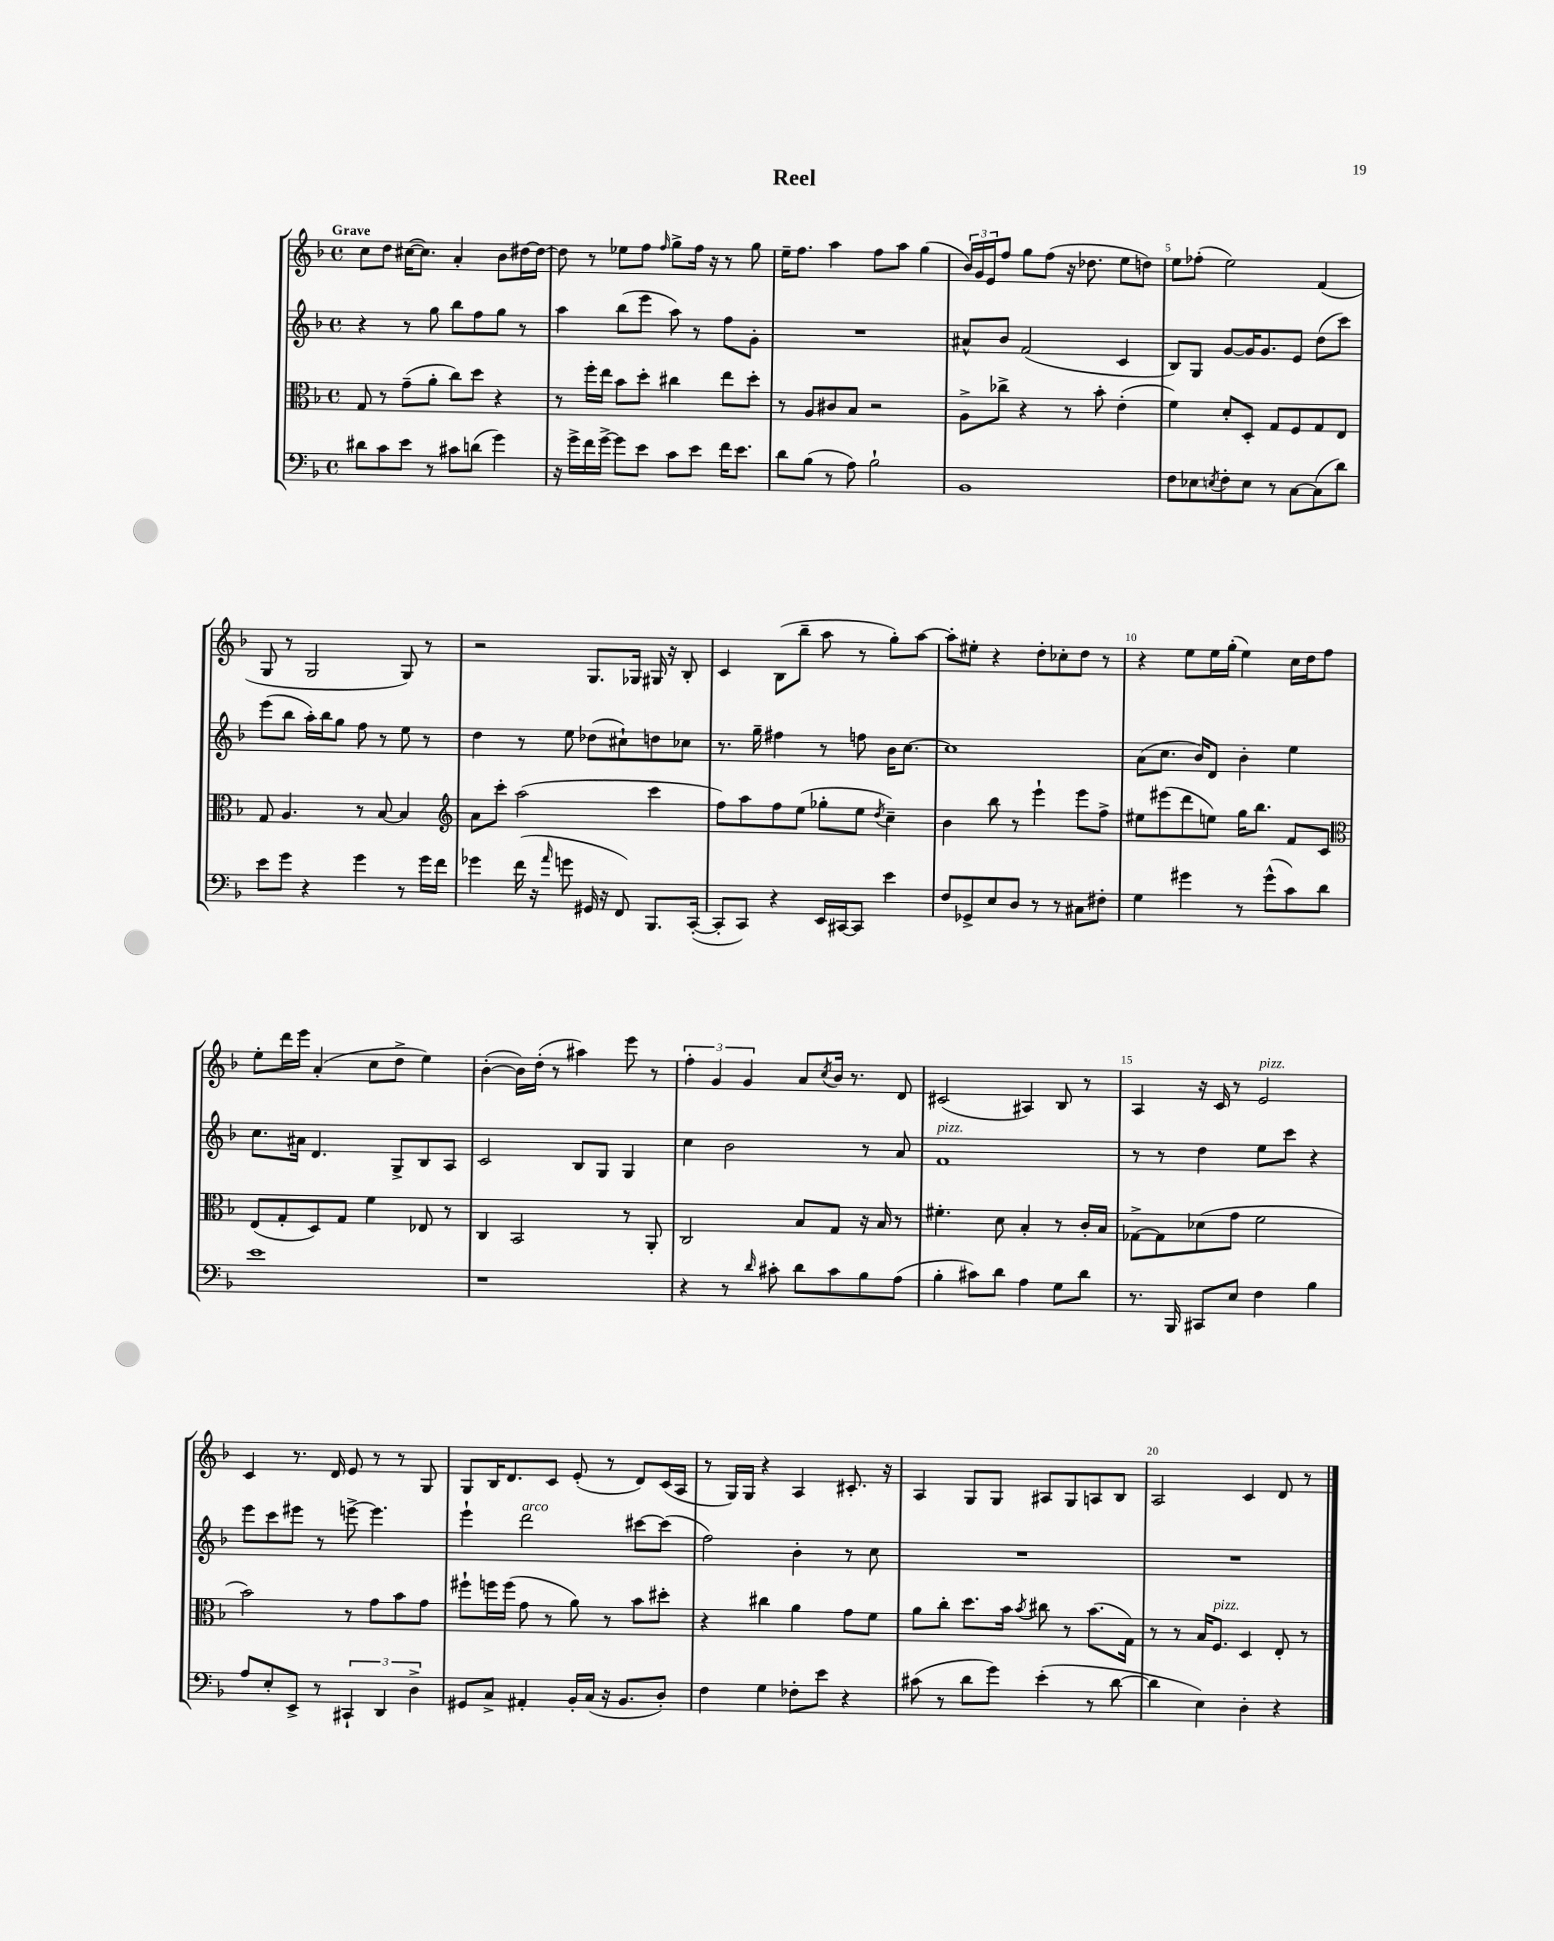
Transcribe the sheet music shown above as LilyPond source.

\header { title = "Reel" }
<<
\new StaffGroup <<
\new Staff = "s0" {
    \clef treble \key f \major \defaultTimeSignature \time 4/4 \tempo "Grave"
    c''8 d''8 cis''16~( cis''8.) a'4-. bes'8 dis''16~ dis''16~ |
    dis''8 r8 ees''8 f''8 \grace { f''16 } g''8-> f''16 r16 r8 g''8 |
    e''16-- f''8. a''4 f''8 a''8 g''4( |
    \tuplet 3/2 { bes'16) g'16 e'16 } f''8 g''8 f''8( r16 des''8. e''8 d''8) |
    e''8 fes''8-.( e''2) f'4( |
    g8 r8 g2 g8) r8 |
    r2 g8. ges16 gis16 r16 bes8-. |
    c'4 bes8( bes''8-- a''8 r8 g''8-.) a''8~ |
    a''8-. eis''8-. r4 d''8-. ces''8-. d''8 r8 |
    r4 e''8 e''16 g''16-.( e''4) c''16 d''16 f''8 |
    e''8-. d'''16 e'''16 a'4-.( c''8 d''8-> e''4) |
    bes'4~-.( bes'16) d''16-.( r8 ais''4) e'''8 r8 |
    \tuplet 3/2 { f''4-. g'4 g'4 } a'8 \acciaccatura { c''8 } bes'16 r8. d'8 |
    cis'2( ais4) bes8 r8 |
    a4 r16 c'16 r8 e'2^\markup { \italic "pizz." } |
    c'4 r8. d'16 e'8 r8 r8 g8 |
    g8 bes16 d'8. c'8 e'8-.( r8 d'8) c'16( a16 |
    r8 g16) g16 r4 a4 cis'8.-. r16 |
    a4 g8 g8 ais8 g8 a8 bes8 |
    a2 c'4 d'8 r8 \bar "|." |
}
\new Staff = "s1" {
    \clef treble \key f \major \defaultTimeSignature \time 4/4
    r4 r8 g''8 bes''8 f''8 g''8 r8 |
    a''4 bes''8( e'''8 a''8) r8 f''8 g'8-. |
    R1 |
    ais'8-^ bes'8 f'2( c'4 |
    bes8) g8 g'8~ g'16 g'8. e'8 d''8( c'''8) |
    e'''8( bes''8 a''16-.) bes''16 g''8 f''8 r8 e''8 r8 |
    d''4 r8 e''8 des''8( cis''8-!) d''8 ces''8 |
    r8. g''16-- fis''4 r8 f''8 bes'16 c''8.~ |
    c''1 |
    a'8( c''8. bes'16) d'8 bes'4-. e''4 |
    c''8. ais'16 d'4. g8-> bes8 a8 |
    c'2 bes8 g8 g4 |
    c''4 bes'2 r8 a'8 |
    f'1^\markup { \italic "pizz." } |
    r8 r8 d''4 e''8 c'''8 r4 |
    e'''8 c'''8 eis'''8 r8 e'''8~-> e'''4. |
    e'''4-! d'''2^\markup { \italic "arco" } cis'''8~ cis'''8( |
    f''2) bes'4-. r8 c''8 |
    R1 |
    R1 \bar "|." |
}
\new Staff = "s2" {
    \clef alto \key f \major \defaultTimeSignature \time 4/4
    g8 r8 g'8--( a'8-. c''8) d''8 r4 |
    r8 f''16-. e''16 bes'8 d''8-. cis''4 e''8 d''8-. |
    r8 a8 cis'8 bes8 r2 |
    a8-> ces''8-> r4 r8 bes'8-. e'4-.( |
    f'4) d'8-. d8-. g8 f8 g8 e8 |
    g8 a4. r8 bes8~ bes4 |
    \clef treble a'8 c'''8-. a''2( c'''4 |
    f''8) a''8 f''8 e''8( ges''8-. e''8 \acciaccatura { d''8 } c''4--) |
    bes'4 bes''8 r8 e'''4-! e'''8 f''8-> |
    eis''8 eis'''8( d'''8 e''8) g''16 bes''8. f'8 c'8 |
    \clef alto e8( g8-. d8) g8 f'4 ees8 r8 |
    c4 bes,2 r8 a,8-. |
    c2 bes8 g8 r16 bes16 r8 |
    fis'4.-. d'8 bes4-. r8 c'16-. bes16 |
    ges8~-> ges8 des'8( g'8 f'2 |
    bes'2) r8 g'8 bes'8 g'8 |
    fis''8-! f''16 f''16( g'8 r8 a'8) r8 bes'8 dis''8-. |
    r4 cis''4 a'4 g'8 f'8 |
    a'8 c''8-. d''8. bes'16 \acciaccatura { bes'8 } cis''8 r8 bes'8.( g16) |
    r8 r8 bes16 f8.^\markup { \italic "pizz." } d4 e8-. r8 \bar "|." |
}
\new Staff = "s3" {
    \clef bass \key f \major \defaultTimeSignature \time 4/4
    dis'8 c'8 e'8 r8 cis'8 d'8( g'4) |
    r16 g'16-> f'16 g'16~-> g'8 e'8 c'8 e'8 f'16 e'8. |
    d'8 bes8( r8 a8) bes2-! |
    bes,1 |
    f8 ees8 \acciaccatura { e8 } f8-. e8 r8 c8~ c8( d'8) |
    e'8 g'8 r4 g'4 r8 g'16 f'16 |
    ges'4 f'16( r16 \grace { a'16 } g'8 gis,16 r16 f,8) bes,,8. c,16~-.( |
    c,8-. c,8) r4 e,16 cis,16~ cis,8 e'4 |
    f8 ges,8-> e8 d8 r8 r8 cis8 fis8-. |
    g4 gis'4 r8 gis'8-^( c'8) d'8 |
    e'1 |
    r1 |
    r4 r8 \grace { d'16 } cis'8-. d'8 cis'8 bes8 a8( |
    bes4-. cis'8) d'8 a4 g8 d'8 |
    r8. bes,,16 cis,8 e8 f4 bes4 |
    a8 e8-. e,8-> r8 \tuplet 3/2 { cis,4-! d,4 d4-> } |
    gis,8 c8-> ais,4-. bes,16-. c16( r16 bes,8. d8-.) |
    f4 g4 fes8-. e'8 r4 |
    cis'8( r8 d'8 g'8) e'4-.( r8 d'8~ |
    d'4 e4) d4-. r4 \bar "|." |
}
>>
>>
\layout { \context { \Score \override BarNumber.break-visibility = ##(#f #t #t) barNumberVisibility = #(every-nth-bar-number-visible 5) } }
